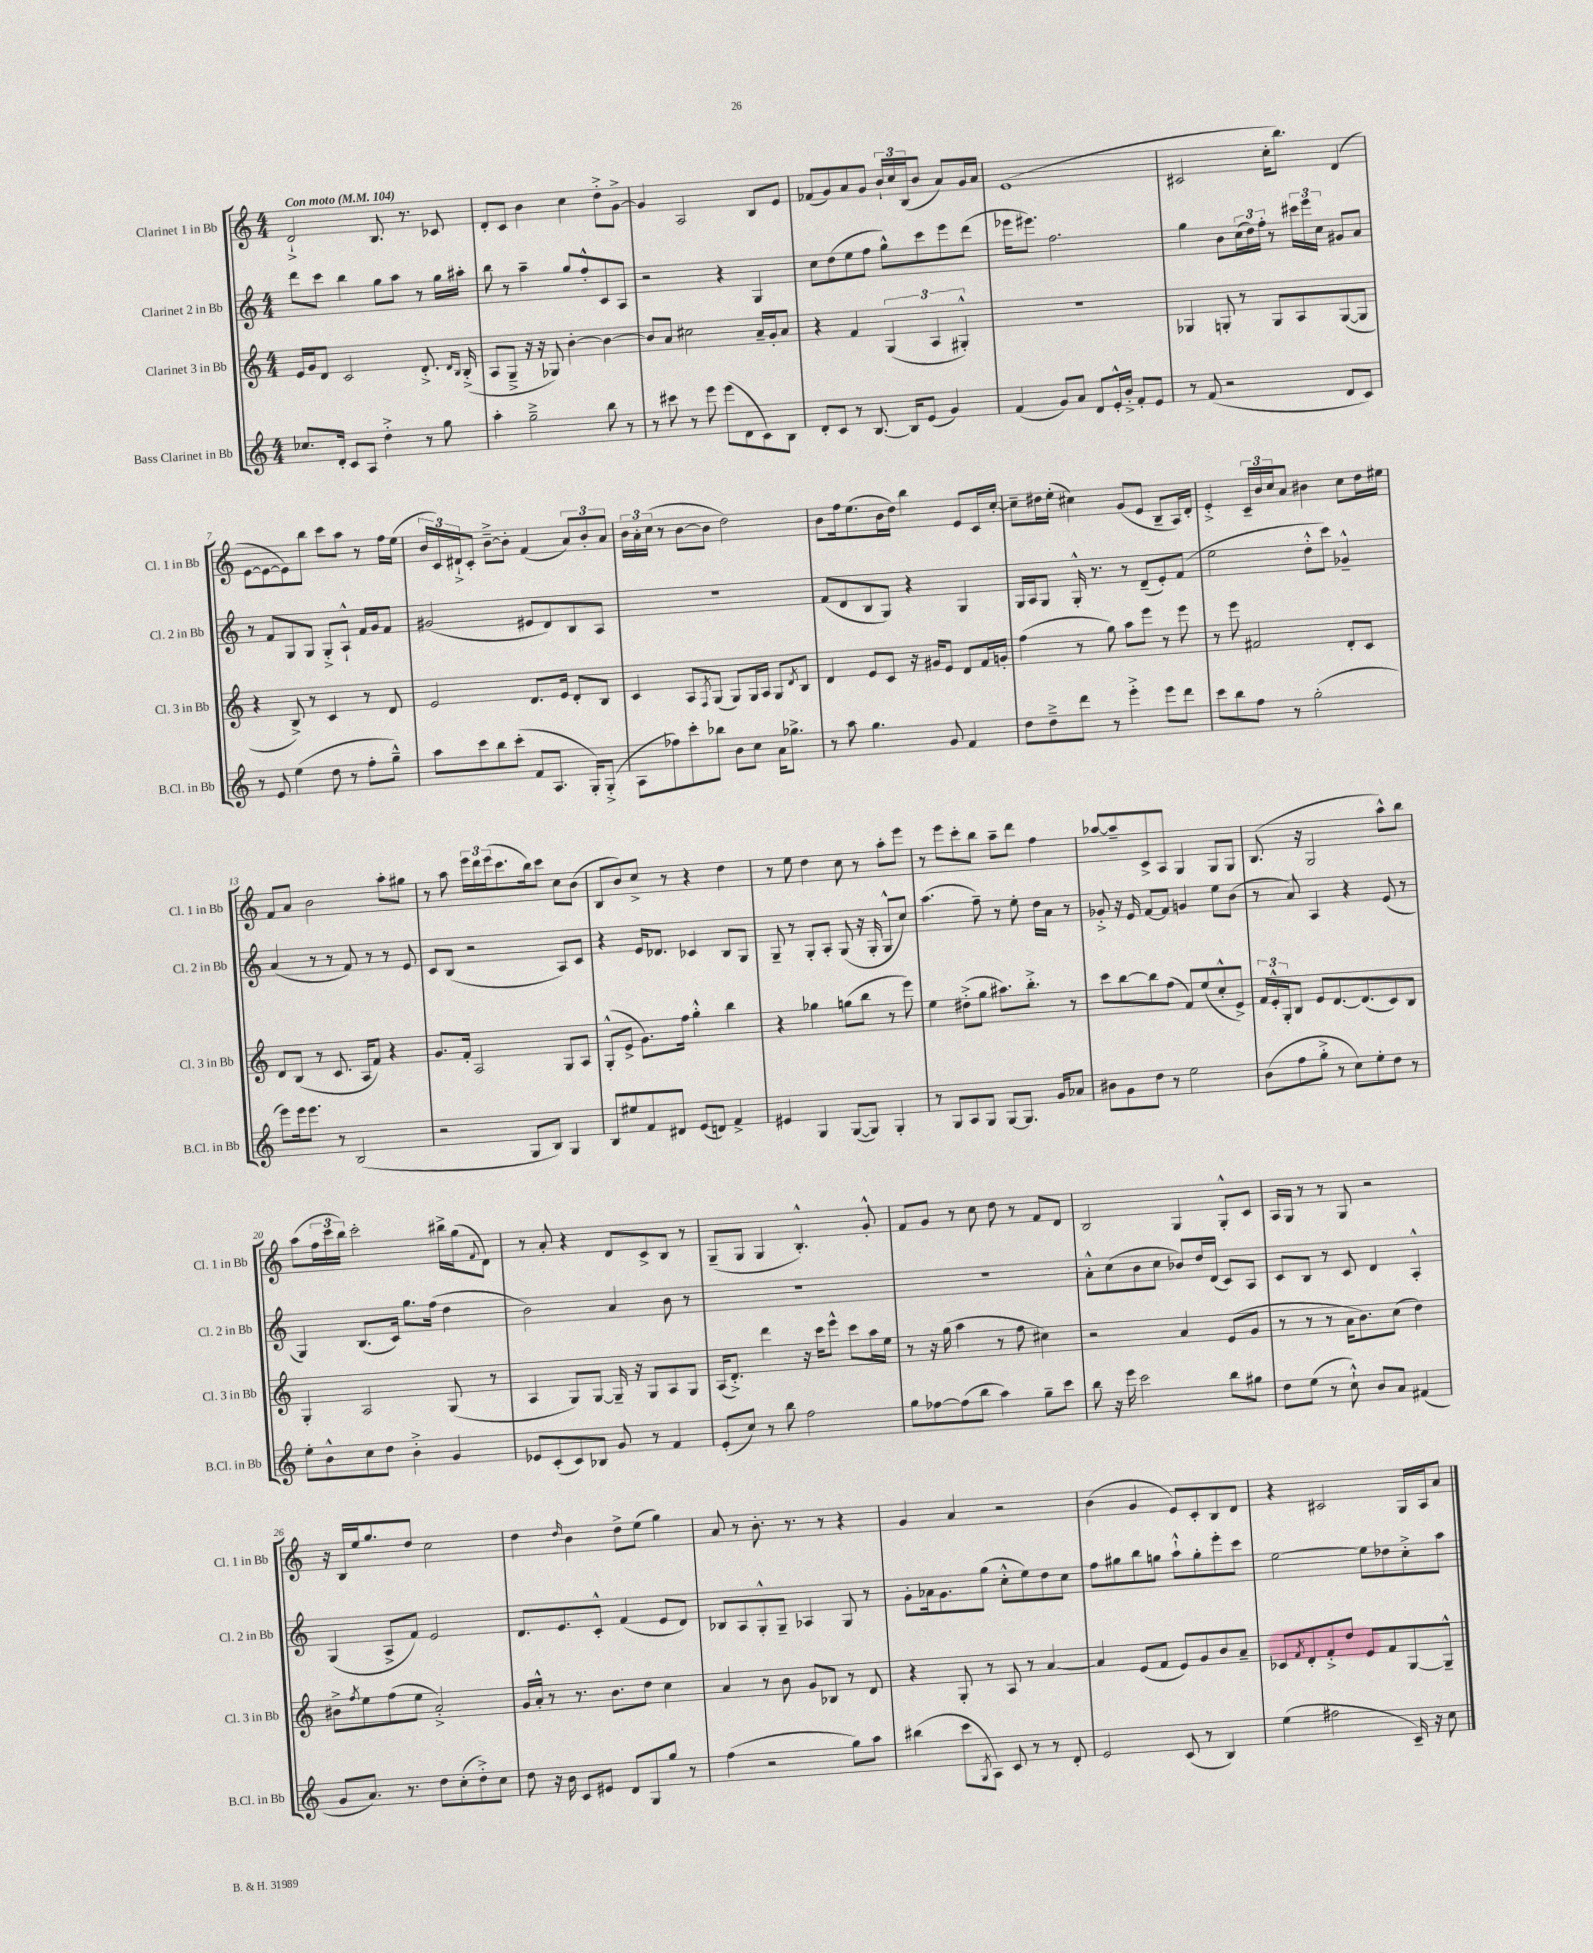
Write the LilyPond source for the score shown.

<<
\new StaffGroup <<
\new Staff = "s0" \with { instrumentName = "Clarinet 1 in Bb" shortInstrumentName = "Cl. 1 in Bb" } {
    \clef treble \key c \major \numericTimeSignature \time 4/4 \tempo "Con moto" 4 = 104
    d'2-!-> b8. r8. ces'8 |
    d'8-. c'8 b'4 c''4 d''8-.-> g'8~-> |
    g'4 a2 b8 e'8 |
    fes'8( g'8) a'8 g'8 \tuplet 3/2 { b'16-! c''16 b16( } b'8 a'8) g'16 a'16 |
    e'1( |
    cis'2 c''16-. b''8.) d'4( |
    e'8~ e'8~ e'8) b''8 c'''8 a''8 r8 f''16 e''16( |
    \tuplet 3/2 { b'16 c'16) dis'16-!-> } c'8-. b'8~---> b'8-. f'4( \tuplet 3/2 { a'8) b'8-. a'8 } |
    \tuplet 3/2 { b'16 a'16-. c''16( } r8 b'8~ b'8 d''2) |
    b'8 f''16 e''8.( b'16 d''16) b''4 e'8 c'16 c''16~-. |
    c''8-- dis''16 e''16-.( cis''4) g'8( e'8 b8-- a16) d'16-. |
    e'4-.-> \tuplet 3/2 { c'16-- b'16 c''16 } a'8 bis'4 c''8 d''16 eis''16 |
    f'8 a'8 b'2 a''8-. gis''8 |
    r8 a''8 \tuplet 3/2 { e'''16 d'''16 e'''16( } c'''8. b''16) c'''8 c''8 b'8( |
    b8 b'8) c''8-> r8 r4 d''4 |
    r8 e''8 d''4 c''8 r8 a''8-. e'''8 |
    r8 e'''8 c'''8-. b''8 a''8-- d'''8 f''4 |
    aes''8~ aes''8-- c'8-> a8 g4 g8 g8 |
    b8.( r16 g2 a''8-^) b''8 |
    a''8( \tuplet 3/2 { f''16 c'''16 b''16) } c'''2-. bis''16-> g''16( \appoggiatura { f'8 } d'8) |
    r8 a'8-. r4 d'8 c'8-> b8 r8 |
    g8--( g8 g4 b4.-.-^) g'8-.-^ |
    f'8 g'8 r8 c''8 d''8 r8 f'8 d'8 |
    b2 g4 g8-.-^ c'8 |
    a16 g16 r8 r8 g8 r2 |
    r16 b16 e''16 g''8. d''8 c''2 |
    d''4 \grace { d''16 } b'4 d''8-> e''8( g''4) |
    a'8 r8 b'8.-. r8. r8 r4 |
    g'4 a'4 r2 |
    b'4( g'4 e'8) c'8-. b8 d'8 |
    r4 cis'2 g16 a16 a'8 \bar "|." |
}
\new Staff = "s1" \with { instrumentName = "Clarinet 2 in Bb" shortInstrumentName = "Cl. 2 in Bb" } {
    \clef treble \key c \major \numericTimeSignature \time 4/4
    d'''8 c'''8 b''4 g''8 a''8 r8 g''16 ais''16-. |
    b''8 r8 a''4-- g''8 f''8-.-^ c'8 a8 |
    r2 r4 g4 |
    c''8 d''8( e''8 f''8 g''8-^) c'''8 e'''8 d'''8( |
    ees'''16 eis'''8.) f''2. |
    g''4 b'8 \tuplet 3/2 { c''16( d''16) f''16-. } r8 \tuplet 3/2 { cis'''16 e'''16 c''16 } gis'8 a'8 |
    r8 f'8 g8 g8 g8-.-> a8-!-^ f'16 g'16 f'8 |
    gis'2( eis'8 d'8) b8 a8 |
    r1 |
    f'8( d'8 b8 g8) r4 g4 |
    g16 a16 g8 g16-.-^ r8. r8 d'8--( e'8-.) f'8( |
    e''2 d''8-.-^ c'''8) ges'4---^ |
    a'4( r8 r8 f'8) r8 r8 e'8 |
    c'8 b8( r2 a8) c'8 |
    r4 e'16 des'8. ces'4 b8 g8 |
    g8-- r8 g8-. a8-. g8( r16 g16-. g8-^ c''8) |
    a''4.( f''8--) r8 e''8-. d''16 a'16 r8 |
    ges'8-.-> r16 e'16 f'8~ f'8 g'4 e''8 b'8( |
    r8 a'8) a4 r4 e'8( r8 |
    g4) b8.( c'16) g''8. f''16( d''4 |
    b'2) a'4 b'8 r8 |
    R1 |
    R1 |
    a'8-.-^ c''8( b'8 c''8 bes'8) d''16 d'16( c'8) a8 |
    c'8 b8 r8 c'8 d'4 a4-.-^ |
    g4( a8-> f'8) e'2 |
    d'8. e'8. c'8-.-^ f'4( e'8 d'8) |
    bes8 a8 g8-.-^ g8-- aes4 g8 r8 |
    g'8-. aes'16 g'8. g''8( c''8-.-^ e''8) d''8 c''8 |
    f''8 gis''8 b''8 g''8 a''8-!-^ g''8-. e'''8-. c'''8 |
    e''2~ e''8 des''8 c''8-.-> a''8 \bar "|." |
}
\new Staff = "s2" \with { instrumentName = "Clarinet 3 in Bb" shortInstrumentName = "Cl. 3 in Bb" } {
    \clef treble \key c \major \numericTimeSignature \time 4/4
    e'16 g'16 d'8 c'2 d'8.-.-> \grace { d'16 b16 } b16-.->( |
    a8 g8---> r16 r16 ges8) b'4~-. b'4~ |
    b'8 a'8 cis''2 a'16-- g'16-. a'8 |
    r4 f'4 \tuplet 3/2 { g4( a4 gis4-.-^) } |
    R1 |
    ges4 g8-. r8 g8 a8 g8~( g8 |
    r4 b8->) r8 c'4 r8 d'8 |
    e'2 d'8. e'16 d'8-. b8 |
    c'4 a8 \acciaccatura { f8 } g8( g8) g16 a16 g8 \acciaccatura { d'8 } b8 |
    d'4 e'8 c'8 r16 gis'16 e'8 d'8 f'16 g'16-. |
    f''4( r8 g''8) a''8 e'''8 r8 e'''8 |
    r8 e'''8 fis'2 d'8-. c'8 |
    d'8 b8( r8 c'8. a16 f'8) r4 |
    g'8. f'16-. a2 g8 a8 |
    g8-.-^( e'8-> g'8.) f''16 g''4-.-^ b''4 |
    r4 ges''4 g''8( b''8 r8 e'''8) |
    e''4 dis''8-.->( g''8 ais''8.) b''8.-.-> r8 |
    c'''8 b''8~ b''8 f''8( f'8) e''8( c''8-.-^ e'8->) |
    \tuplet 3/2 { f'16 e'16-.-^ g16-. } b8 e'8 d'8.~ d'8.( c'8) b8 |
    g4-. a2 g8( r8 |
    a4 g8) g8~ g16-- r16 g8 a8 g8 |
    a16( d'8.-.->) d'''4 r16 c'''16 e'''8-^ c'''8 a''16 e''16 |
    r8 r16 g''16( a''4 r8 f''8 cis''4) |
    r2 a'4 e'8( g'8 |
    r8 r8 r8 a'16 b'8.) c''8( d''4) |
    bis'8-> \acciaccatura { f''8 } e''8 f''8( e''8 a'2-.->) |
    g'16 a'16-.-^ r8 r8. b'8. d''8 c''4 |
    a'4 r8 b'8 g'8 bes8 r8 d'8 |
    r4 g8-. r8 a8 r8 a'4~ |
    a'4 e'8( f'8 e'8) g'8 b'8 a'8-- |
    ces'8 \acciaccatura { f'8 } d'8-. f'8-.-> d''8 e'8 f'8 g8~ g8---^ \bar "|." |
}
\new Staff = "s3" \with { instrumentName = "Bass Clarinet in Bb" shortInstrumentName = "B.Cl. in Bb" } {
    \clef treble \key c \major \numericTimeSignature \time 4/4
    ces''8. d'16-. c'8 a8 d''4-.-> r8 g''8 |
    a''4-. g''2---> b''8 r8 |
    r8 cis'''8 r8 e'''8 e'''8( d'8 c'8) b8 |
    d'8-. c'8 r8 b8.~ b16 e'8( g'4) |
    f'4( g'8) a'8 d'8 e'16-.-^ b'16-.-> f'8-. e'8 |
    r8 f'8( r2 d'8 c'8) |
    r8 e'8 e''4( d''8 r8 f''8-. g''8---^) |
    a''8 c'''8 b''8 c'''8-.( f'8 a8. g16-.) g8-.->( |
    a8 fes''8) c'''8-. bes''8 b'8 c''8 a'16 ges''8.-> |
    r8 a''8 g''4. g'8 f'4 |
    d''8 d''8---> d'''8 r8 e'''4-.-> e'''8 d'''8 |
    c'''8 b''8 f''8 r8 g''2-.( |
    e'''8) e'''16 e'''8. r8 b2( |
    r2 g8 b8) g4 |
    b8 eis''8 f'8 dis'8 e'8( d'8) f'4-> |
    eis'4 g4 g8~( g8) g4-. |
    r8 g8 a8 g8 g8~ g8. g'16 aes'8 |
    bis'8 g'8 d''8 r8 e''2 |
    b'8( f''8 g''8-.-> r8 c''8) e''8-. d''8 r8 |
    e''8-. b'8-^ c''8 d''8 b'4-.-> g'4 |
    ees'8 c'8-.( c'8) bes8 g'8 r8 f'4 |
    e'8-.( c''8) r8 b''8 f''2 |
    g''8 fes''8~ fes''8( b''8 a''4) g''8-- c'''8 |
    b''8 r16 e'''16 c'''2 b''8 gis''8 |
    d''8 e''8( r8 c''8-!-^) b'8 a'8 fis'4( |
    g'8 a'8.) r8. d''8 c''8-.( d''8-.->) c''8 |
    d''8 r16 b'16 c'8 eis'8 d'8 g8 g''8 r8 |
    f''4( r2 g''8) a''8 |
    bis''4( c'''8 \acciaccatura { g8 } a8) c'8 r8 r8 d'8-. |
    e'2 c'8( r8 b4) |
    e''4( fis''2 c'16--) r16 c''8 \bar "|." |
}
>>
>>
